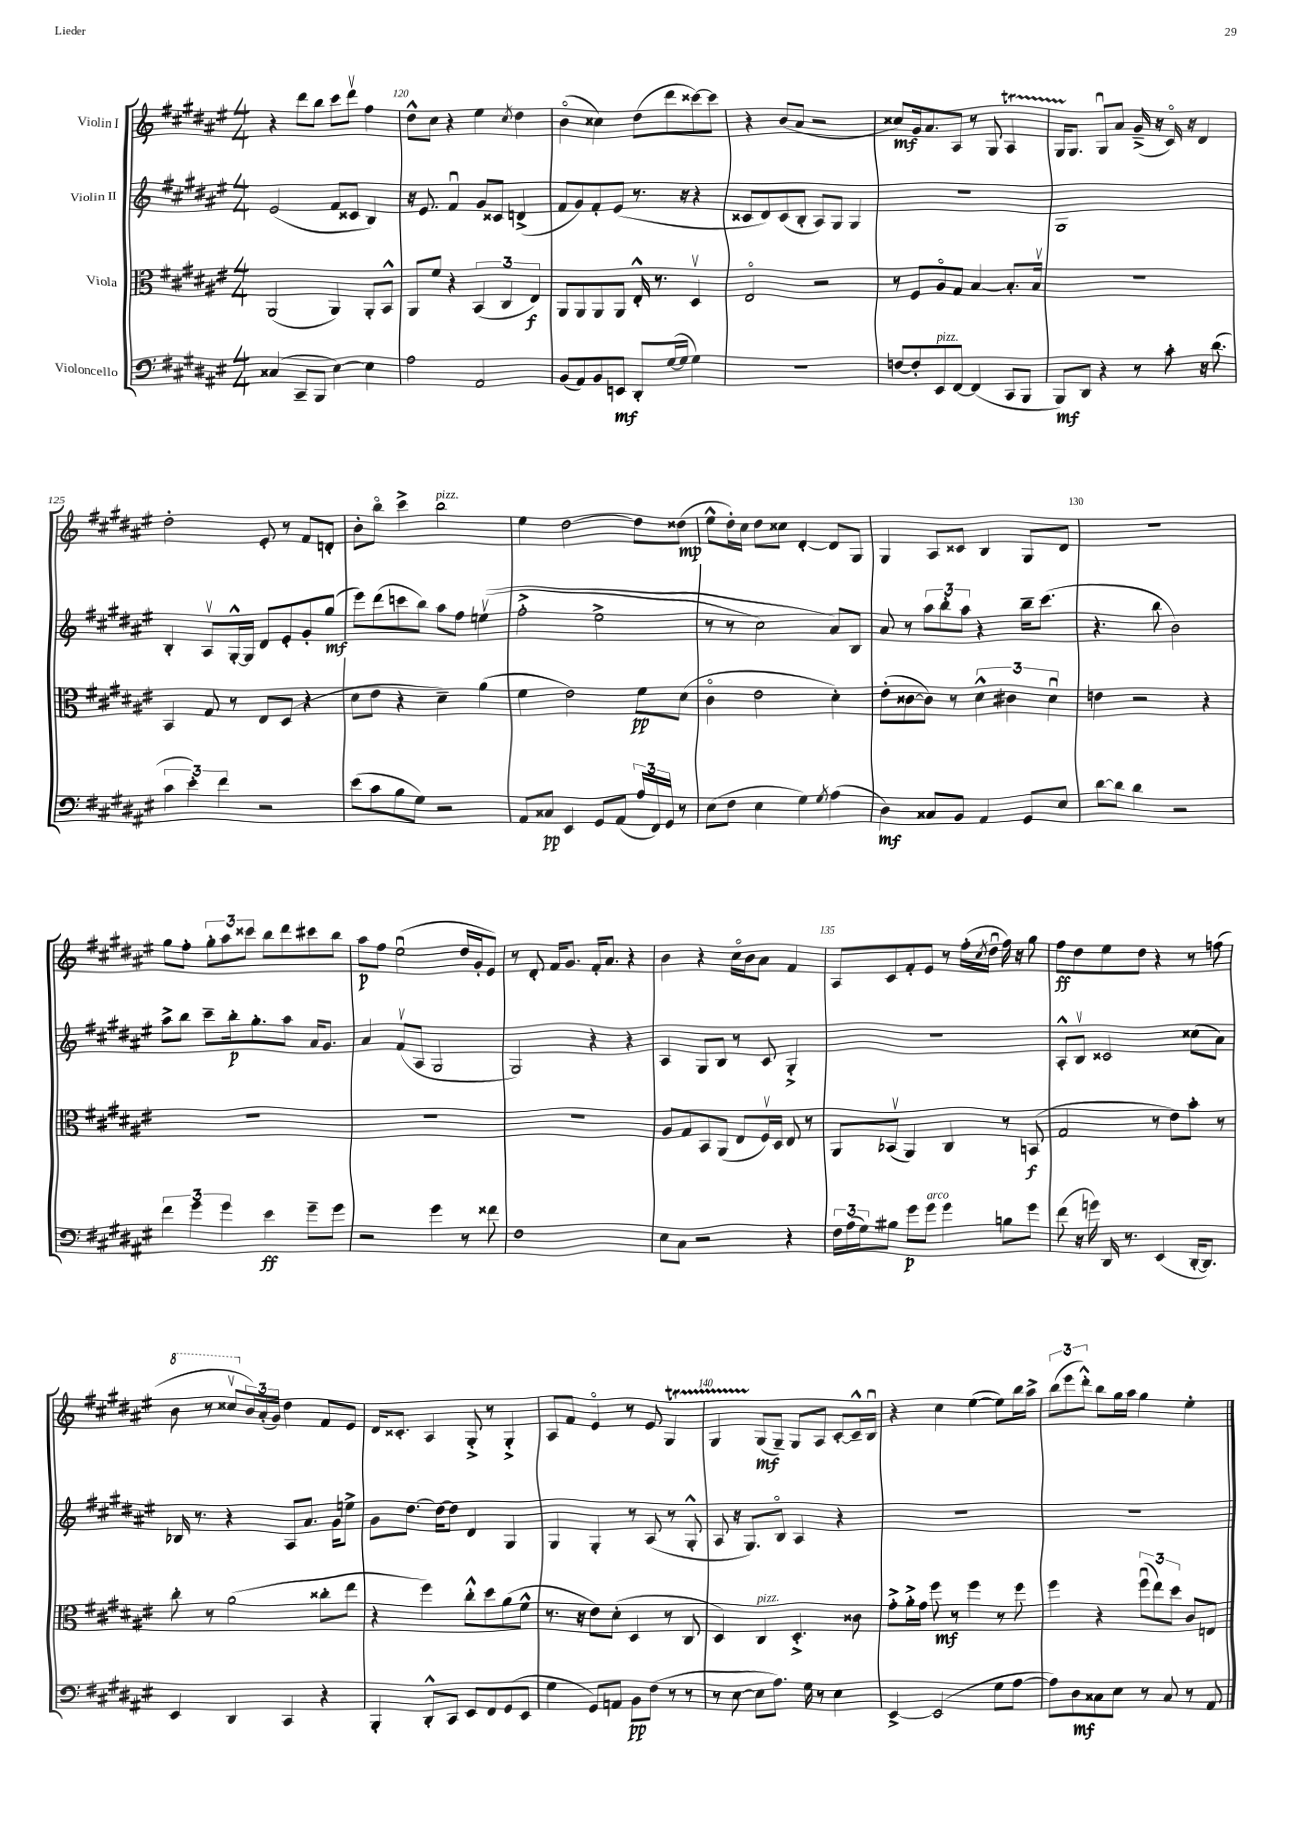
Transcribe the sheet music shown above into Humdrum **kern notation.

**kern	**kern	**kern	**kern
*staff4	*staff3	*staff2	*staff1
*clefF4	*clefC3	*clefG2	*clefG2
*k[f#c#g#d#a#e#]	*k[f#c#g#d#a#e#]	*k[f#c#g#d#a#e#]	*k[f#c#g#d#a#e#]
*M4/4	*M4/4	*M4/4	*M4/4
(4C##	(2AA#	(2e#	4r
8CC#~	.	.	8ddd#
8BBB	.	.	8bb
[4E#)	4AA#)	8f#	8ccc#
.	.	8c##	8ddd#v
4E#]	8AA#'	4B)	4ff#
.	8BB^^	.	.
=	=	=	=
2A#	8AA#	16r	8dd#^^
.	.	8.e#	.
.	8f#	.	8cc#
.	4r	4f#u	4r
2AA#	(6BB	8g#	4ee#
.	.	8c##	.
.	6C#	.	.
.	.	.	8qcc#
.	.	(4d^	4dd#
.	6E#)	.	.
=	=	=	=
(8BB	8AA#	8f#	(4bo
8AA#)	8AA#	8g#)	.
8BB	8AA#	8f#'	4cc##)
8EE	8AA#	(8e#	.
8DD#'	16E#'^^	8.r	(8dd#
.	8.r	.	.
([16G#	.	.	8ddd#
16G#]	.	16r	.
4G#)	4D#v	4r	[8ccc##)
.	.	.	8ccc##]
=	=	=	=
1r	2E#o	8c##	4r
.	.	8d#)	.
.	.	(8c##	(8b
.	.	8B'	8a#
.	2r	8A#)	2r
.	.	8G#	.
.	.	4G#	.
=	=	=	=
[8F	8r	1r	8cc##)
8F']	8F#	.	16g#
.	.	.	8.a#
8EE#	8A#o	.	.
[8FF#	8G#	.	8A#
(4FF#]	[4B	.	8r
.	.	.	8G#
8CC#	8.B']	.	4A#
8BBB	.	.	.
.	16Bv	.	.
=	=	=	=
8BBB)	1r	1G#	16G#
.	.	.	8.G#
8DD#	.	.	.
4r	.	.	8G#u
.	.	.	8a#
8r	.	.	(16g#~^
.	.	.	16r
8c#'	.	.	16c#o)
.	.	.	16r
16r	.	.	4d#
(8.d#	.	.	.
=	=	=	=
6c#	4BB	4B'	2dd#'
6e#')	.	.	.
.	8G#	8A#v	.
6f#	.	.	.
.	8r	[16G#'^^	.
.	.	16G#]	.
2r	8E#	8d#	8e#'
.	(8D#	8e#'	8r
.	4r	8g#'	8f#
.	.	(8gg#	8d'
=	=	=	=
(8e#	8d#	8eee#)	8b'
8c#	8e#	(8ddd#	8bbo
8B	4r	8ccc	4ccc#^
8G#)	.	8bb)	.
2r	4d#~)	8aa#	2bb
.	.	8ff#	.
.	(4a#	&((4eev	.
=	=	=	=
8AA#	4f#	2ff#'^	4ee#
8C##	.	.	.
4EE#	2e#)	.	[2dd#
8GG#	.	2ee#^	.
(8AA#	.	.	.
24A#	8f#	.	8dd#]
24FF#)	.	.	.
24GG#	.	.	.
8r	(8d#	.	(8dd##
=	=	=	=
(8E#	4c#o	8r	8ee#^^
8F#	.	8r	16dd#')
.	.	.	16cc#
4E#	2e#	2cc#)	8dd#
.	.	.	8cc##
4G#)	.	.	[4d#'
8qG#	.	.	.
(4A#	4d#')	8a#&)	8d#]
.	.	8B	8G#
=	=	=	=
4D#)	(8e#'	8a#	4G#
.	[8c##	8r	.
8C##	8c##])	12aa#	8A#
.	.	12bb'	.
8BB	8r	.	8c##
.	.	12aa#	.
4AA#	6d#^^	4r	4B
.	6c#	.	.
8GG#	.	16bb~	8G#
.	.	(8.ccc#	.
.	6d#u	.	.
8E#	.	.	8d#
=	=	=	=
[8d#	4e	4.r	1r
8d#]	.	.	.
4d#	2r	.	.
.	.	8bb	.
2r	.	2b)	.
.	4r	.	.
=	=	=	=
6f#	1r	8aa#^	8gg#
.	.	8bb	8ff#'
6g#	.	.	.
.	.	8ccc#~	12gg#'
6g#	.	.	12aa#
.	.	16bb'	.
.	.	.	12ccc##
.	.	8.gg#'	.
4e#	.	.	8bb
.	.	8aa#	8ddd#
8g#~	.	16a#	8ccc#
.	.	8.g#	.
8g#	.	.	8bb
=	=	=	=
2r	1r	4a#	8aa#
.	.	.	8ff#
.	.	(8f#v	(2ee#u
.	.	8A#	.
4g#	.	2G#	.
8r	.	.	16dd#
.	.	.	16g#'
8f##	.	.	8e#)
=	=	=	=
1F#	1r	2G#)	8r
.	.	.	8d#'
.	.	.	16f#
.	.	.	8.g#
.	.	4r	16f#'
.	.	.	8.a#
.	.	4r	4r
=	=	=	=
8E#	8A#	4A#	4b
8C#	8G#	.	.
2r	8BB	8G#	4r
.	(8AA#	8B	.
.	8E#	8r	16cc#o
.	.	.	16b
.	16F#v)	8c#	8a#
.	16D#	.	.
4r	8E#	4G#'^	4f#
.	8r	.	.
=	=	=	=
24F#	8AA#	1r	8A#
(24A#	.	.	.
24G#)	.	.	.
8B#	(8BB-v	.	8c#
8g#	4AA#)	.	8f#'
8g#	.	.	8e#
4g#	4C#	.	8r
.	.	.	(16ff#'
.	.	.	8qcc#
.	.	.	16dd#u
8B	8r	.	16ff#)
.	.	.	16r
8g#	(8BB	.	8gg#
=	=	=	=
(8f#	2G#	8A#'^^	8ff#
16r	.	8Bv	8dd#
16g)	.	.	.
16DD#	.	2c##	8ee#
8.r	.	.	.
.	.	.	8dd#
(4EE#	8r	.	4r
.	8e#)	.	.
[16DD#'	8b'	(8cc##	8r
8.DD#])	.	.	.
.	8r	8a#)	(8ff
=	=	=	=
4EE#	8cc#'	16B-	8bb
.	.	8.r	.
.	8r	.	8r
4DD#	(2a#	4r	8ccc##v
.	.	.	24b)
.	.	.	(24a#'
.	.	.	24g#)
4CC#	.	8A#	4dd#
.	.	8.a#	.
4r	8cc##'	.	8f#
.	.	16g#	.
.	8ee#	8ee^	8e#
=	=	=	=
4BBB'	4r	8g#	16d#
.	.	.	8.c##'
.	.	[8.dd#	.
8DD#'^^	4ff#)	.	4A#
.	.	16dd#_	.
8CC#	.	8dd#]	.
8EE#	8cc#'^^	4d#	8G#'^
8FF#	8dd#	.	8r
(8GG#	(8a#	4G#	4G#'^
8EE#	8f#^^	.	.
=	=	=	=
4G#	8.r	4G#	8A#
.	.	.	8f#
.	16r	.	.
8GG#)	8e#)	4G#'	4e#o
8AA	(8d#'	.	.
8BB	4D#	8r	8r
(8F#	.	(8A#	8e#
8r	8r	8r	4G#
8r	8C#	8G#'^^	.
=	=	=	=
8r	4D#)	8A#	4G#
[8E#	.	16r	.
.	.	8.G#)	.
8E#]	4C#	.	(8G#
8.A#)	.	8Bo	8G#~)
.	4.D#'^	4A#	8G#
16G#	.	.	.
8r	.	.	8A#
4E#	.	4r	[8c#'
.	8c##	.	16c#~^^]
.	.	.	16Bu
=	=	=	=
[4EE#^	8g#'^	1r	4r
.	16a#'^	.	.
.	16g#	.	.
(2EE#]	8ff#	.	4cc#
.	8r	.	.
.	4ff#	.	([4ee#
8G#	8r	.	8ee#])
[8A#	8ff#	.	16bb
.	.	.	16aa#^
=	=	=	=
8A#])	4ff#	1r	(12bb
.	.	.	12eee#
8D#	.	.	.
.	.	.	12ddd#'^^)
8C##	4r	.	8bb
8E#	.	.	16gg#
.	.	.	16aa#
8r	(12ff#u	.	4gg#
.	12ee#)	.	.
8C##	.	.	.
.	12dd#	.	.
8r	8c#	.	4ee#'
8AA#	8E	.	.
==	==	==	==
*-	*-	*-	*-
